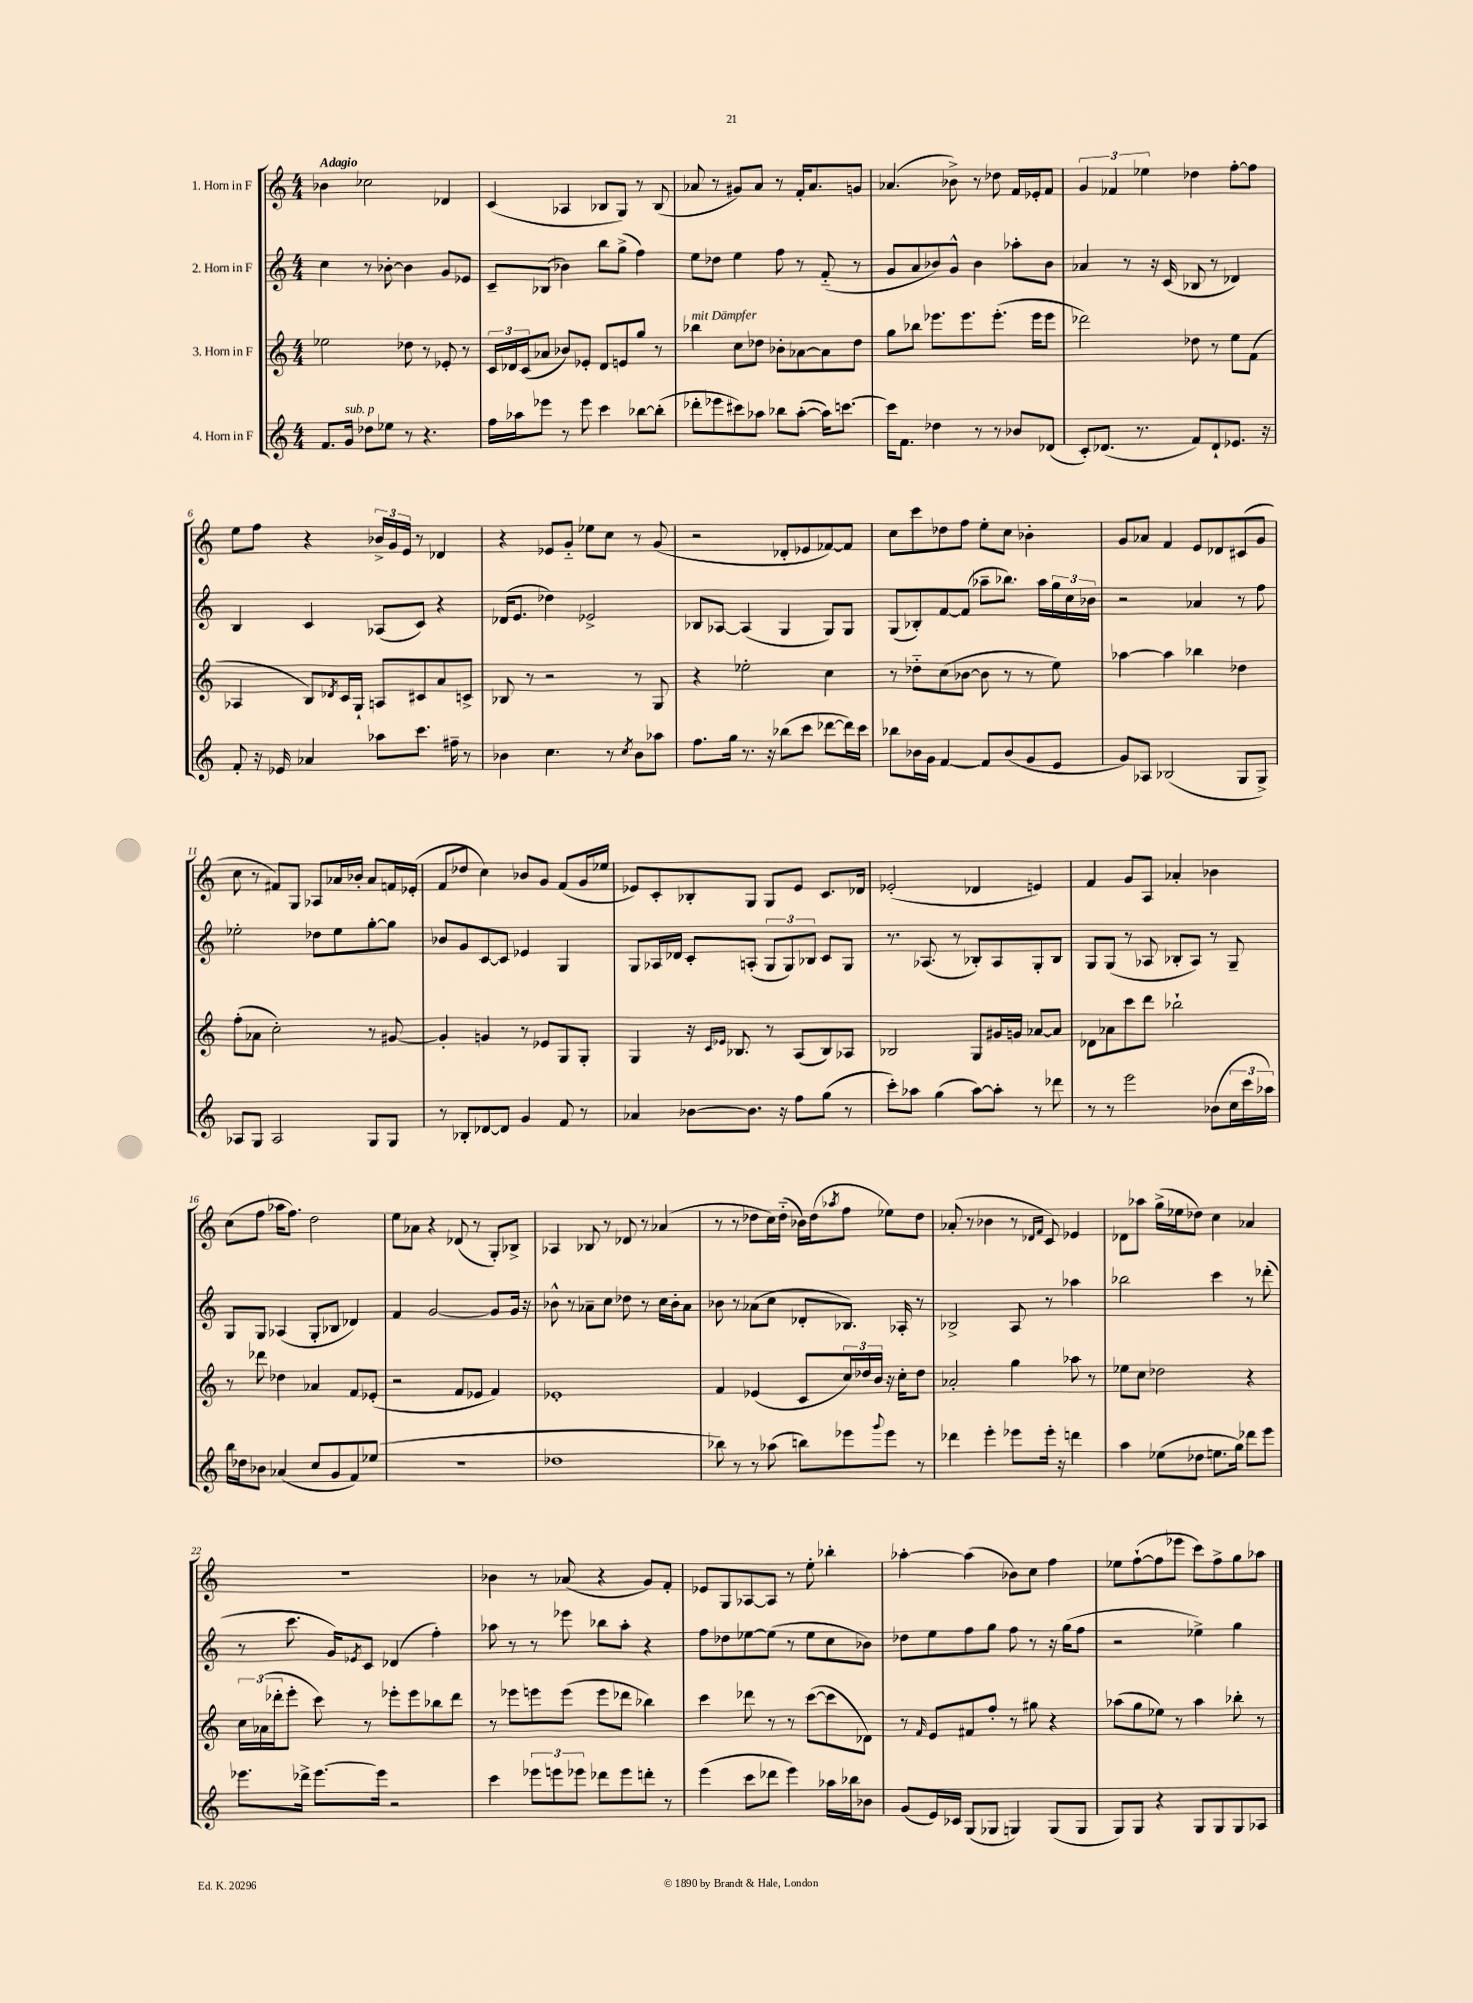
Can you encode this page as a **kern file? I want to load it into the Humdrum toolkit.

**kern	**kern	**kern	**kern
*staff4	*staff3	*staff2	*staff1
*clefG2	*clefG2	*clefG2	*clefG2
*k[]	*k[]	*k[]	*k[]
*M4/4	*M4/4	*M4/4	*M4/4
8.f	2ee-	4cc	4b-
16g	.	.	.
8dd-	.	8r	2cc-
8ee-	.	[8b-'	.
8r	8dd-	4b-]	.
4.r	8r	.	.
.	8e-'	8g	4d-
.	8r	8e-	.
=	=	=	=
16ff	24c	8c~	(4c
.	24d-	.	.
16aa-	.	.	.
.	(24c	.	.
8eee-	8a-	(8B-	.
8r	8b-)	4b-)	4A-
8eee-	8e-'	.	.
4ccc	8d-	8bb	8B-
.	8e	(8gg^	8G)
[8bb-	8gg	4ff)	8r
(8bb-']	8r	.	(8B-
=	=	=	=
8ddd-'	4bb-	8ee	8a-
8eee-	.	8dd-	8r
8ccc#)	8cc	4ee	8g#)
8aa-	8dd-	.	8a-
8bb-	8b-'	8ff	8r
([8aa-'	[8a-	8r	16f'
.	.	.	8.a-
16aa-])	8a-]	(8f'~	.
[8.ccc	.	.	.
.	8dd-	8r	8g
=	=	=	=
16ccc]	8gg	8g	(4.a-
8.f	.	.	.
.	8bb-	8a	.
4dd-	8.eee-	8b-)	.
.	.	8g^^	8b-^)
.	8.eee-	.	.
8r	.	4b-	8r
8r	(8.eee-'	.	8dd-
8b-	.	8aa-'	16f
.	16eee-	.	16e-'
(8d-	8eee-	8b-	8f
=	=	=	=
8c')	2ddd-)	4a-	6g
(8.d-	.	.	.
.	.	.	6f-
.	.	8r	.
8.r	.	.	.
.	.	.	6ee-
.	.	16r	.
.	.	(16c	.
8f)	8dd-	8B-	4dd-
8d-`	8r	8r	.
8.e-	8ee	4d-)	[8ff'
.	(8f	.	8ff]
16r	.	.	.
=	=	=	=
8f'	4A-	4B	8ee
16r	.	.	8ff
16e-	.	.	.
4a-	8B)	4c	4r
.	8qd-	.	.
.	16c	.	.
.	16G`	.	.
8aa-	8A	(8A-	24b-^
.	.	.	24g
.	.	.	24e
8.ccc	8c#	8c)	8r
.	8a	4r	4d-
16ff#~	.	.	.
8r	8c^	.	.
=	=	=	=
4b-	8B-	(16d-	4r
.	.	8.e	.
.	8r	.	.
4.cc	2r	4dd-)	8e-
.	.	.	8g'~
.	.	2e-^	8ee-
8r	.	.	8cc
8qcc	.	.	.
8b-	8r	.	8r
8aa-	8G	.	(8g
=	=	=	=
8.ff	4r	8B-	2r
.	.	[8A-	.
16gg	.	.	.
8.r	2ee-'	(4A-]	.
16r	.	.	.
(8bb-	.	4G	8d-'
8ccc	.	.	8e-
[8ddd-	4cc	8G)	[8f-)
16ddd-])	.	8G	8f-]
16ccc	.	.	.
=	=	=	=
8bb-	8r	(8G	8cc
16b-	8dd-'~	8B-')	8ccc
16g	.	.	.
[4f	(8cc	[8f	8dd-
.	[8b-	(8f]	8ff
8f]	8b-]	8aa-~	8ee'
(8b-	8r	8.bb-)	8cc
8g	8r	.	4b-'
.	.	16aa-	.
8e	8ee)	24gg	.
.	.	24cc	.
.	.	24b-	.
=	=	=	=
8g)	[4aa-	2r	8g
8A-	.	.	8a-
(2B-	4aa-]	.	4f
.	4bb-	4a-	8e
.	.	.	8d-
8G	4dd-	8r	(8c#
8G^)	.	8ff	8g
=	=	=	=
8A-	(8ff'	2ee-'	8cc
8G	8a-	.	8r
2A-	2cc')	.	8f#)
.	.	.	8G
.	.	8dd-	8A-
.	.	8ee-	16a-
.	.	.	16b-'
8G	8r	[8gg'	8a-
8G	[8g#	8gg]	16f
.	.	.	(16e-'
=	=	=	=
8r	4g#']	8b-	8f
8B-'	.	8g	8dd-
[8d-	4g	[8c	4cc)
8d-]	.	8c]	.
4g	8r	4e-	8b-
.	8e-	.	8g
8f	8G	4G	(8f
8r	8G'	.	16g
.	.	.	16ee-
=	=	=	=
4a-	4G	8G	8e-)
.	.	16A-	8c'
.	.	16d-	.
[8b-	16r	8c'	8B-'
.	16qqc	.	.
.	16qqe-	.	.
.	8.B-	.	.
8.b-]	.	(8A'	8G
.	8r	12G	8G
16r	.	.	.
.	.	12G)	.
8ff	(8A	.	8e-
.	.	12B-	.
(8gg	8B-)	8c	8.c
8r	8A-	8G	.
.	.	.	16d-
=	=	=	=
8ccc')	2B-	8.r	(2e-'
8aa-	.	.	.
.	.	(8.A-	.
(4gg	.	.	.
.	.	8r	.
[8aa-)	8G	8B-')	4d-
8aa-']	16g#	8A-	.
.	16g	.	.
8r	[8a-	8G'	4e)
8ddd-	8a-]	8B-	.
=	=	=	=
8r	8d-	8G	4f
8r	8a-	(8G	.
2eee	8ccc	8r	8g
.	8ddd	8A-	8A
.	2bb-`	8B-'	4a-'
.	.	8A-)	.
(8b-	.	8r	4b-
24cc	.	8G~	.
24ccc	.	.	.
24aa-)	.	.	.
=	=	=	=
16bb	8r	8G	(8cc
16dd-	.	.	.
8b-	8ddd-	8G	8ff
(4a-	4dd-	(4A-	16aa-
.	.	.	8.ff)
8cc	4a-	8G'	2dd
8g	.	8B-	.
8f)	8f	4d-)	.
(8ee-	(8e-'	.	.
=	=	=	=
1r	2r	4f	8ee
.	.	.	8a-
.	.	[2g	4r
.	8f	.	(8d-
.	8e-	.	8r
.	4f)	8g]	8G')
.	.	16g	8B-^
.	.	16r	.
=	=	=	=
1dd-	1e-'	8b-^^	4A-
.	.	8r	.
.	.	8a-~	8B-
.	.	8cc	8r
.	.	8dd-	8d-
.	.	8r	8r
.	.	16cc	(4a-
.	.	16b-'	.
.	.	8a-	.
=	=	=	=
8bb-)	4f	8b-	8r
8r	.	8r	8r
8r	(4e-	(8a-	8dd-
(8aa-	.	8cc	16cc)
.	.	.	(16dd-'~
8bb)	8c	8d-'	16b-)
.	.	.	(16dd-
.	.	.	8qaa-
8eee-	24cc)	8.B-)	8ff
.	24dd-	.	.
.	24b	.	.
8qqggg	.	.	.
8eee-	16r	.	8ee-)
.	16cc'	16A-'	.
8r	8dd-	8r	8dd-
=	=	=	=
4ddd-	2a-'	2B-^	(8a-'
.	.	.	8r
4eee'	.	.	4b-
8eee-	4gg	8A	8r
.	.	.	16qqd-
.	.	.	16qqf
16eee-'	.	8r	8c)
16r	.	.	.
4ddd	8aa-	4aa-	4e-
.	8r	.	.
=	=	=	=
4aa	8ee-	2bb-	8d-
.	8cc	.	8aa-
(8ee-	2dd-	.	(16gg^
.	.	.	16ee-
8dd-	.	.	8dd-)
8.ee	.	4ccc	4cc
16gg)	.	.	.
8ddd-	4r	8r	4a-
8eee	.	(8ddd-'	.
=	=	=	=
8.eee-	24cc	8r	1r
.	(24a-	.	.
.	24ddd-'	.	.
.	8eee'	8.ccc	.
16ddd-^	.	.	.
[8.eee-	8ccc)	.	.
.	.	16g)	.
.	.	8qe-	.
.	8r	8c	.
16eee-]	.	.	.
2r	8eee-'	(4d-	.
.	8eee-	.	.
.	8bb-	4ff')	.
.	8ddd-	.	.
=	=	=	=
4ccc	8r	8aa-	4b-
.	8eee-	8r	.
12eee-	8eee	8r	8r
12eee	.	.	.
.	(8eee	8eee-	(8a-
12eee-	.	.	.
8ddd-	8eee	8bb-	4r
8eee-	8ddd-	8aa-'	.
8ddd'	4bb-)	4r	8g)
8r	.	.	8f'
=	=	=	=
(4eee	4ccc	8ff	8e-
.	.	8dd-	8G
8ccc	8ddd-	[8ee-	[8A-
8ddd-	8r	(8ee-]	8A-]
4eee)	8r	8r	8r
.	([8ccc	8ee-	8ee'
16aa-	8ccc]	8cc	4bb-'
16bb-	.	.	.
8b-	8d-)	8b-)	.
=	=	=	=
(8g	8r	8dd-	[4aa-'
.	16qqf	.	.
16e)	8e	8ee	.
16c-	.	.	.
(8G	8f#	8ff	(4aa-]
8G-	8ff'	8gg	.
4G)	8r	8ff	8b-)
.	8gg#	8r	8cc
(8G	4r	16r	4ff
.	.	(16gg	.
8G	.	8ff	.
=	=	=	=
8G)	(8aa-	2r	8ee-
8G	8gg	.	([8ff`
4r	8ee-)	.	8ff]
.	8r	.	8eee-
8G	4aa-	4ee-^)	8ccc)
8G	.	.	8ff^
8G	8bb-'	4gg	8gg
8A-	8r	.	8aa-
==	==	==	==
*-	*-	*-	*-
